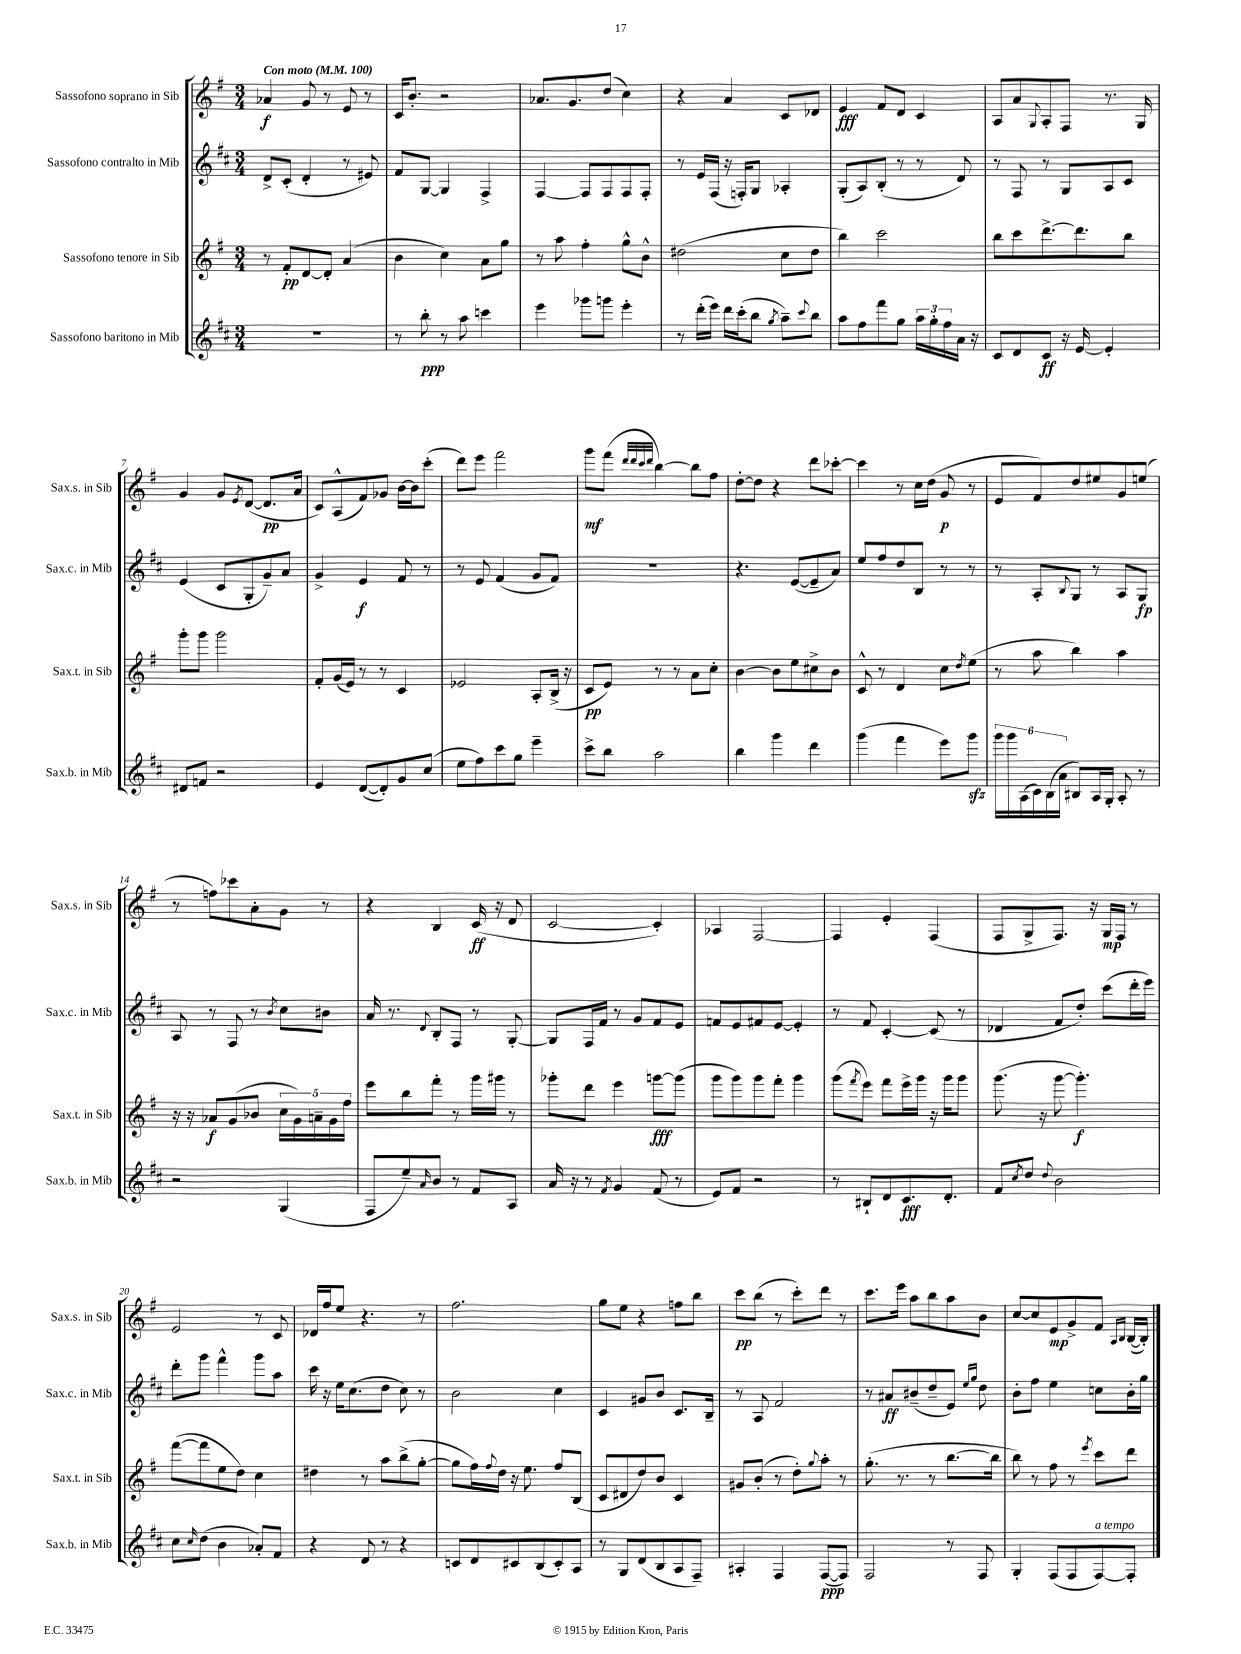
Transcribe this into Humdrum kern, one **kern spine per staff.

**kern	**kern	**kern	**kern
*staff4	*staff3	*staff2	*staff1
*clefG2	*clefG2	*clefG2	*clefG2
*k[f#c#]	*k[f#]	*k[f#c#]	*k[f#]
*M3/4	*M3/4	*M3/4	*M3/4
*MM100	*MM100	*MM100	*MM100
2.r	8r	8d^/L	4a-/
.	8f#'/L	(8c#'/J	.
.	[8d/	4d'/	8g/
.	8d'/]J	.	8r
.	(4a/	8r	8e/
.	.	8e#/)	8r
=	=	=	=
8r	4b\	8f#/L	16c/LK
.	.	.	8.b'/J
8bb'\	.	[8G/J	.
8r	4cc\)	4G/]	2r
8aa\	.	.	.
4ccc\	8a\L	4F#^/	.
.	8gg\J	.	.
=	=	=	=
4eee\	8r	[4F#/	8.a-/L
.	8aa\	.	.
.	.	.	8.g/
8ggg-\L	4ff#'\	8F#/]L	.
8ggg\J	.	8F#/	(8dd/J
4eee'\	8gg^^\L	8F#/	4cc\)
.	8b^^\J	8F#'/J	.
=	=	=	=
8r	(2dd#\	8r	4r
(16ddd'\LL	.	16e/LL	.
16eee\JJ)	.	(16F#/JJ	.
16ddd\LL	.	16r	4a/
(16ccc#'\J	.	16F'/LK)	.
8bb\J	.	8G/J	.
8qgg/	.	.	.
8aa~\L)	8cc\L	4A-'/	8c/L
8qqccc#/	.	.	.
8bb\J	8dd#\J	.	8d-/J
=	=	=	=
8aa\L	4bb\)	(8G'/L	4e/
8ff#\	.	8A/)	.
8fff#\	2ccc\	(8B'/J	8f#/L
8gg\J	.	8r	8d/J
24aa\LL	.	8r	4c/
24gg'\	.	.	.
24ff#\	.	.	.
16a\JJ	.	8d/)	.
16r	.	.	.
=	=	=	=
8c#/L	8bb\L	8r	8A/L
8d/	8ccc\	8F#/	8a/
.	.	.	8qqG/
8c#/J	[8.ddd^\	8r	8A'/
16r	.	8G/L	8F#/J
[16e/	8.ddd\]	.	.
4e'/]	.	8A/	8.r
.	8bb\J	8c#/J	.
.	.	.	16G/
=	=	=	=
8d#/L	8ggg'\L	(4e/	4g/
8f/J	8ggg\J	.	.
2r	2ggg\	8c#/L	8g/L
.	.	.	8qe/
.	.	8G'/	([8d/J
.	.	8g~/)	8.d/]L
.	.	8a/J	.
.	.	.	16a/Jk
=	=	=	=
4e/	8f#'/L	4g^/	8c/L)
.	(16g/L	.	(8A^^/
.	16e/JJ)	.	.
([8d/L	8r	4e/	8f#/)
8d'/])	8r	.	8g-/J
8g/	4c/	8f#/	[16b\LL
.	.	.	16b\]J
(8cc#/J	.	8r	(8ccc'\J
=	=	=	=
8ee\L	2e-/	8r	8ddd\L)
8ff#\)	.	8e/	8eee\J
8ccc#\	.	(4f#/	2fff#\
8gg\J	.	.	.
4eee~\	8A'/L	8g/L	.
.	(16B^/Jk	8f#/J)	.
.	16r	.	.
=	=	=	=
8ccc#^\L	8c/L	2.r	8ggg\L
8bb\J	8e/J)	.	(8fff#\J
.	.	.	32qqddd/LLL
.	.	.	32qqddd/
.	.	.	32qqccc/
.	.	.	32qqddd/JJJ
2aa\	8r	.	[4bb\)
.	8r	.	.
.	8a\L	.	8bb\]L
.	8cc'\J	.	8ff#\J
=	=	=	=
4bb\	[4b\	4.r	[8dd'\L
.	.	.	8dd\]J
4ggg\	8b\]L	.	4r
.	8ee\	([8e/L	.
4ddd\	8cc#^\	8e~/]	8ddd\L
.	8b\J	8a/J)	[8ccc-'\J
=	=	=	=
(4ggg\	8c^^/	8ee/L	4ccc-\]
.	8r	8ff#/	.
4fff#\	4d/	8dd/	8r
.	.	8B/J	16cc\LL
.	.	.	(16dd\JJ
8eee\L)	8cc\L	8r	8g/
.	8qdd/	.	.
8ggg\J	(8ee\J	8r	8r
=	=	=	=
24ggg\LL	8r	8r	8e/L
24ggg\	.	.	.
(24A\	.	.	.
24c#\)	8aa\	8A'/L	8f#/)
(24B\	.	.	.
24a\JJ	.	.	.
.	.	8qqB/	.
8B#/L)	4bb\)	8G/J	8dd/
16A/L	.	8r	8ee#/
16G'/JJ	.	.	.
8A'/	4aa\	8A/L	8g/
8r	.	8G/J	(8ee/J
=	=	=	=
2r	16r	8A/	8r
.	16r	.	.
.	8a-/L	8r	8ff\L)
.	(8g/	8F#/	8ccc-\
.	8b-/J	8r	8a'\
.	.	8qb/	.
(4G/	20cc\LL	8cc#\L	8g\J
.	20g\)	.	.
.	20a~\	.	.
.	.	8b#\J	8r
.	20g\	.	.
.	20ff#\JJ	.	.
=	=	=	=
8F#/L	8eee\L	16a/	4r
.	.	8.r	.
8ee~/)	8bb\	.	.
16qqa/	.	8qqd/	.
8b/J	8fff#'\J	8B'/L	4B/
8r	8r	8F#/J	.
8f#/L	16ggg\LL	8r	(16c/
.	16ggg#\JJ	.	16r
8A/J	8r	[8G'/	8d/
=	=	=	=
16a/	8ggg-'\L	8G/]L	[2c/
16r	.	.	.
8r	8ddd\J	16F#/L	.
.	.	16f#/JJ	.
8qf#/	.	.	.
4g/	4eee\	8r	.
.	.	8g/L	.
(8f#/	[8ggg\L	8f#/	4c'/])
8r	(8ggg\]J	8e/J	.
=	=	=	=
8e/L)	8ggg\L	8f/L	4A-/
8f#/J	8ggg\)	8e/	.
2r	8ggg\	8f#/	[2F#/
.	8fff#'\J	[8e/J	.
.	4ggg\	4e'/]	.
=	=	=	=
8r	(8ggg\L	8r	4F#/]
.	8qfff#/	.	.
8B#`/L	8eee\J)	8f#/	.
8d/	8fff#\L	[4c#'/	4e'/
8.c#/	16eee^\L	.	.
.	16ggg\JJ	.	.
.	16r	(8c#/]	(4F#/
8.d'/J	16ggg\LK	.	.
.	8ggg\J	8r	.
=	=	=	=
8f#/L	(8.ggg\	4d-/	8F#/L
8qcc#/	.	.	.
8dd/J	.	.	8G^/
.	16r	.	.
8qqdd/	.	.	.
2b\	[8ggg\	8f#/L	8.F#/J)
.	4.ggg'\])	8dd'/J)	.
.	.	.	16r
.	.	(8ccc#\L	16G/LL
.	.	.	16F#/JJ
.	.	16ddd'\L	8r
.	.	16eee\JJ)	.
=	=	=	=
8cc#\L	([8fff#\L	8ddd'\L	2e/
16qqcc#/	.	.	.
(8dd\J	8fff#\]	8ggg\J	.
4b\	8ee\	4fff#^^\	.
.	8dd\J)	.	.
8a-'/L)	4cc\	8ggg\L	8r
8f#/J	.	8aa\J	8c/
=	=	=	=
4r	4dd#\	16ccc#\	16d-/LL
.	.	16r	16ff#/J
.	.	16ee\LK	8ee/J
.	.	(8.cc#\	.
8d/	8r	.	4.r
8r	8aa\L	8dd\J	.
4r	(8bb^\	8cc#\)	.
.	[8gg'\J	8r	8r
=	=	=	=
8c/L	8gg\]L	2b\	2.ff#\
8d/	16ff#\L)	.	.
.	8qqff#/	.	.
.	16dd\JJ	.	.
8c#/	16r	.	.
.	8.ee\	.	.
(8B/	.	.	.
8c#'/)	8ff#/L	4cc#\	.
8A/J	(8B/J	.	.
=	=	=	=
8r	8c/L	4c#/	8gg\L
8G/L	8d#/	.	8ee\J
(8d/	8dd/)	8g#/L	4r
8B/	8b/J	8b/J	.
8A/	4c/	8.c#/L	8ff\L
8F#~/J)	.	.	8bb\J
.	.	16B~/Jk	.
=	=	=	=
4A#'/	8g#/L	8r	8ccc\L
.	(8b'/J	8A/	(8bb\J
4F#/	8r	2f#/	8r
.	8dd'\L)	.	8ccc'\L)
.	8qqgg/	.	.
([8F#/L	8aa'\J	.	8ddd\J
8F#/]J)	8r	.	8r
=	=	=	=
2F#/	(8.gg'\	8r	8.ccc\L
.	.	8a#/L	.
.	8.r	.	16eee\Jk
.	.	(8b#~/	8aa\L
.	8r	8dd~/	8bb\
8r	[8.bb\L	8e/J)	8aa\
.	.	16qqee/LL	.
.	.	16qqgg/JJ	.
8F#/	.	8dd\	8b\J
.	16bb\]Jk	.	.
=	=	=	=
4G'/	8bb\)	8b'\L	[8cc/L
.	8r	8ff#\J	8cc/]
(8F#/L	8ff#\	4ee\	8e/
8F#/	8r	.	8g^/
.	8qeee/	.	.
[8F#/)	8ccc\L	8cc\L	8f#/J
.	.	.	16qqA/LL
.	.	.	16qqB/JJ
8F#'/]J	8ddd\J	16b'\L	([16B/LL
.	.	16gg\JJ	16B'/]JJ)
==	==	==	==
*-	*-	*-	*-
